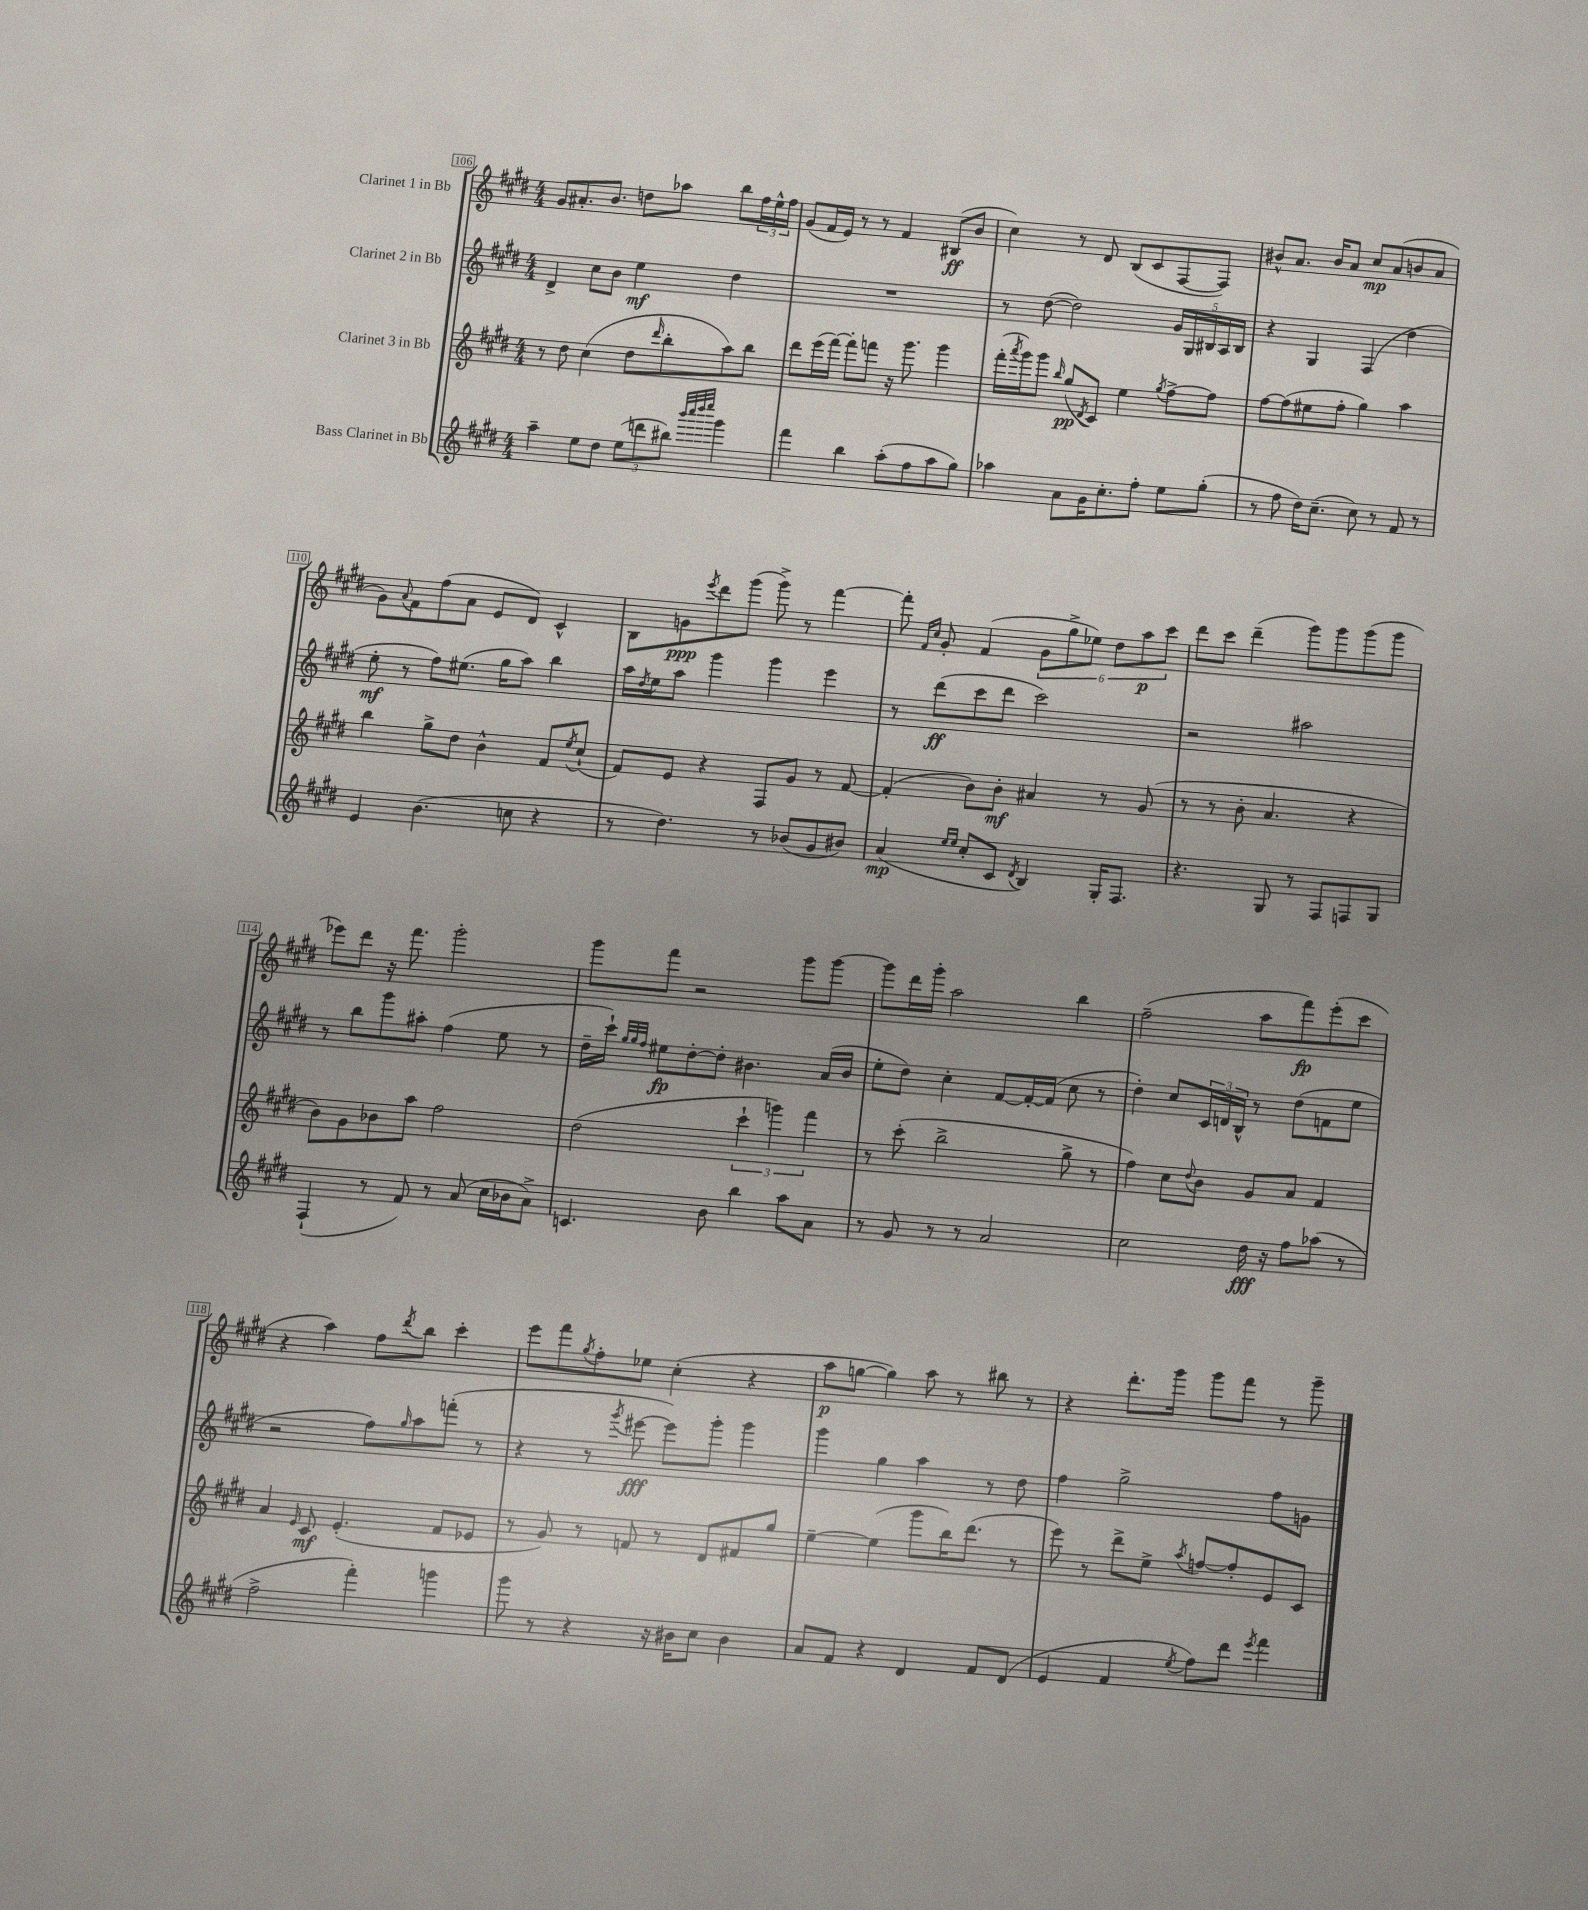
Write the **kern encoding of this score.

**kern	**kern	**kern	**kern
*staff4	*staff3	*staff2	*staff1
*clefG2	*clefG2	*clefG2	*clefG2
*k[f#c#g#d#]	*k[f#c#g#d#]	*k[f#c#g#d#]	*k[f#c#g#d#]
*M4/4	*M4/4	*M4/4	*M4/4
4aa~	8r	4d#^	8g#
.	8dd#	.	8.a#'
8ee	(4cc#	8cc#	.
.	.	.	8.b
8dd#	.	8b	.
(12ee	8dd#	4ee	8dd
12ddd	.	.	.
.	16qqddd#	.	.
.	8bb'	.	8aa-
12bb#)	.	.	.
32qqbbb	.	.	.
32qqcccc#	.	.	.
32qqdddd#	.	.	.
32qqeeee	.	.	.
4ggg#	8aa)	4dd#	8bb
.	8bb	.	24ff#
.	.	.	24ee^^
.	.	.	24ff#
=	=	=	=
4fff#	8ddd#	1r	(8g#
.	(16eee	.	16f#
.	[16fff#)	.	16e)
4bb	8fff#']	.	8r
.	8fff	.	8r
(8aa'	16r	.	4f#
.	8.ggg#	.	.
8ff#	.	.	.
8aa	4ggg#	.	(8B#
8gg#)	.	.	8b
=	=	=	=
4aa-	(16fff#'	8r	4cc#)
.	8qaaa	.	.
.	16ggg#)	.	.
.	8ggg#	([8dd#	.
.	16qqbb	.	.
8a	(8gg#	2dd#])	8r
.	8qd#	.	.
16g#	8c#)	.	8d#
8.cc#'	.	.	.
.	4ee	.	(8B
8ff#'	.	.	8c#
.	8qgg#	.	.
8ee	[8ff#^	20g#	[8F#
.	.	20G#	.
.	.	20B#	.
(8gg#'	8ff#]	.	8F#])
.	.	20A	.
.	.	20B#	.
=	=	=	=
8r	[8ff#	4r	8b#^^
8ff#	(8ff#]	.	8.a
16dd#)	8ee#	4G#	.
(8.cc#~	.	.	16b#
.	8ff#'	.	8a
8cc#)	4gg#)	(4F#	8cc#
8r	.	.	(8a
8f#	4aa	4dd#	8b
8r	.	.	8a
=	=	=	=
4e	4bb	8ee'	8g#)
.	.	.	8qqa
.	.	8r	8f#
(4.b	8gg#^	8ff#)	(8ff#
.	8dd#	(8.ee#	8a
.	4b^^	.	8e
.	.	16gg#	.
8cc	.	8aa)	8d#)
4r	8f#	4bb	4c#^^
.	8qee	.	.
.	(8cc#`	.	.
=	=	=	=
8r	8f#)	16aa	8B
.	.	8qdd#	.
.	.	16ee	.
4.dd#)	8e	8aa	8g
.	.	.	8qeee
.	4r	4ggg#	8ddd#
.	.	.	(8ggg#
8r	8F#	4ggg#	8ggg#^)
(8b-	8g#	.	8r
8g#	8r	4eee	[4fff#
8b#)	[8f#	.	.
=	=	=	=
(4a	(4f#']	8r	8fff#']
.	.	.	16qqf#
.	.	.	16qqcc#
.	.	(8ddd#	8g#'
16qqee	.	.	.
16qqee	.	.	.
8cc#'	8b)	8ccc#	(4f#
8c#	8b'	8ddd#	.
8qd#	.	.	.
4B)	4a#	2ccc#)	12g#
.	.	.	12gg#^
.	.	.	12ee-)
16G#'	8r	.	12dd#
8.F#	.	.	.
.	.	.	12aa
.	(8g#	.	.
.	.	.	12ccc#
=	=	=	=
4.r	8r	2r	8ddd#
.	8r	.	8ccc#
.	8b'	.	(4ddd#~
8G#	4.a	.	.
8r	.	2aa#	8ggg#)
8F#	.	.	8ggg#
8F	4r	.	(8ggg#
8G#	.	.	8ggg#
=	=	=	=
(4F#`	8b)	8r	8eee-)
.	8g#	8bb	8ddd#
8r	8b-	8ggg#	16r
.	.	.	8.fff#
8f#)	8aa	8aa#'	.
8r	2ff#	(4ff#	2ggg#'
(8a	.	.	.
16cc#	.	8ee	.
16b-	.	.	.
8a^)	.	8r	.
=	=	=	=
4.c	(2dd#	16dd#~	8ggg#
.	.	16ccc#`)	.
.	.	32qqgg#	.
.	.	32qqgg#	.
.	.	32qqff#	.
.	.	8ee#	8fff#
.	.	[8dd#'	2r
8b	.	8dd#']	.
4bb	6ccc#`	4.b#	.
.	6ggg)	.	.
8aa	.	.	8ggg#
.	6fff#	.	.
8a	.	(16a	[8ggg#
.	.	16b#	.
=	=	=	=
8r	8r	8ee'	8ggg#]
8g#	(8ccc#'	8dd#)	16ddd#
.	.	.	16ggg#'
8r	2bb^	4cc#'	2aa
8r	.	.	.
2a	.	[8f#	.
.	.	16f#'_	.
.	.	(16f#]	.
.	8gg#^	8cc#	4bb
.	8r	8r	.
=	=	=	=
2cc#	4ff#)	4dd#')	(2ff#~
.	8cc#	8cc#	.
.	8qqdd#	.	.
.	8b	24c#	.
.	.	24d	.
.	.	24B^^	.
16dd#	8g#	8r	8aa
16r	.	.	.
8ff#	8a	(8dd#	8fff#)
(8aa-	4f#	8f	(8eee'
8r	.	8ee	8ccc#
=	=	=	=
2ff#^	4a	2r	4r
.	16qqe	.	.
.	8c#	.	4aa)
.	(4.e'	.	.
4fff#')	.	8ff#)	8ff#
.	.	16qqgg#	8qddd#
.	.	8aa	8bb
4ggg	8f#	(8fff'	4ccc#'
.	8e-	8r	.
=	=	=	=
8ggg#	8r	4r	8eee
8r	8g#)	.	8fff#
.	.	.	8qgg#
4r	8r	8r	8ff#'
.	.	8qggg#	.
.	8f	[8eee#	8ee-
16r	8r	8eee#])	(4cc#'
16b#	.	.	.
8cc#	8d#	8ggg#'	.
4b#	8f#	4ggg#	4r
.	8gg#	.	.
=	=	=	=
8a	[4ee~	4ggg#	8aa
8f#	.	.	[8gg
4r	(4ee]	4gg#	4gg])
4d#	8ggg#	4aa	8aa
.	16bb)	.	8r
.	(8.ddd#	.	.
8f#	.	8r	8bb#
(8d#	8r	8dd#	8r
=	=	=	=
4e	8eee)	4ff#	4r
.	8r	.	.
4f#	8ddd#^	2gg#^	8.ddd#'
.	8ee^	.	.
.	.	.	16ggg#
8qee	8qaa	.	.
8ff#)	[8ff	.	8ggg#
8ddd#	8ff']	.	8fff#
8qeee	.	.	.
4fff#	8e	8ff#	8r
.	8c#	8g	8ggg#~
==	==	==	==
*-	*-	*-	*-
